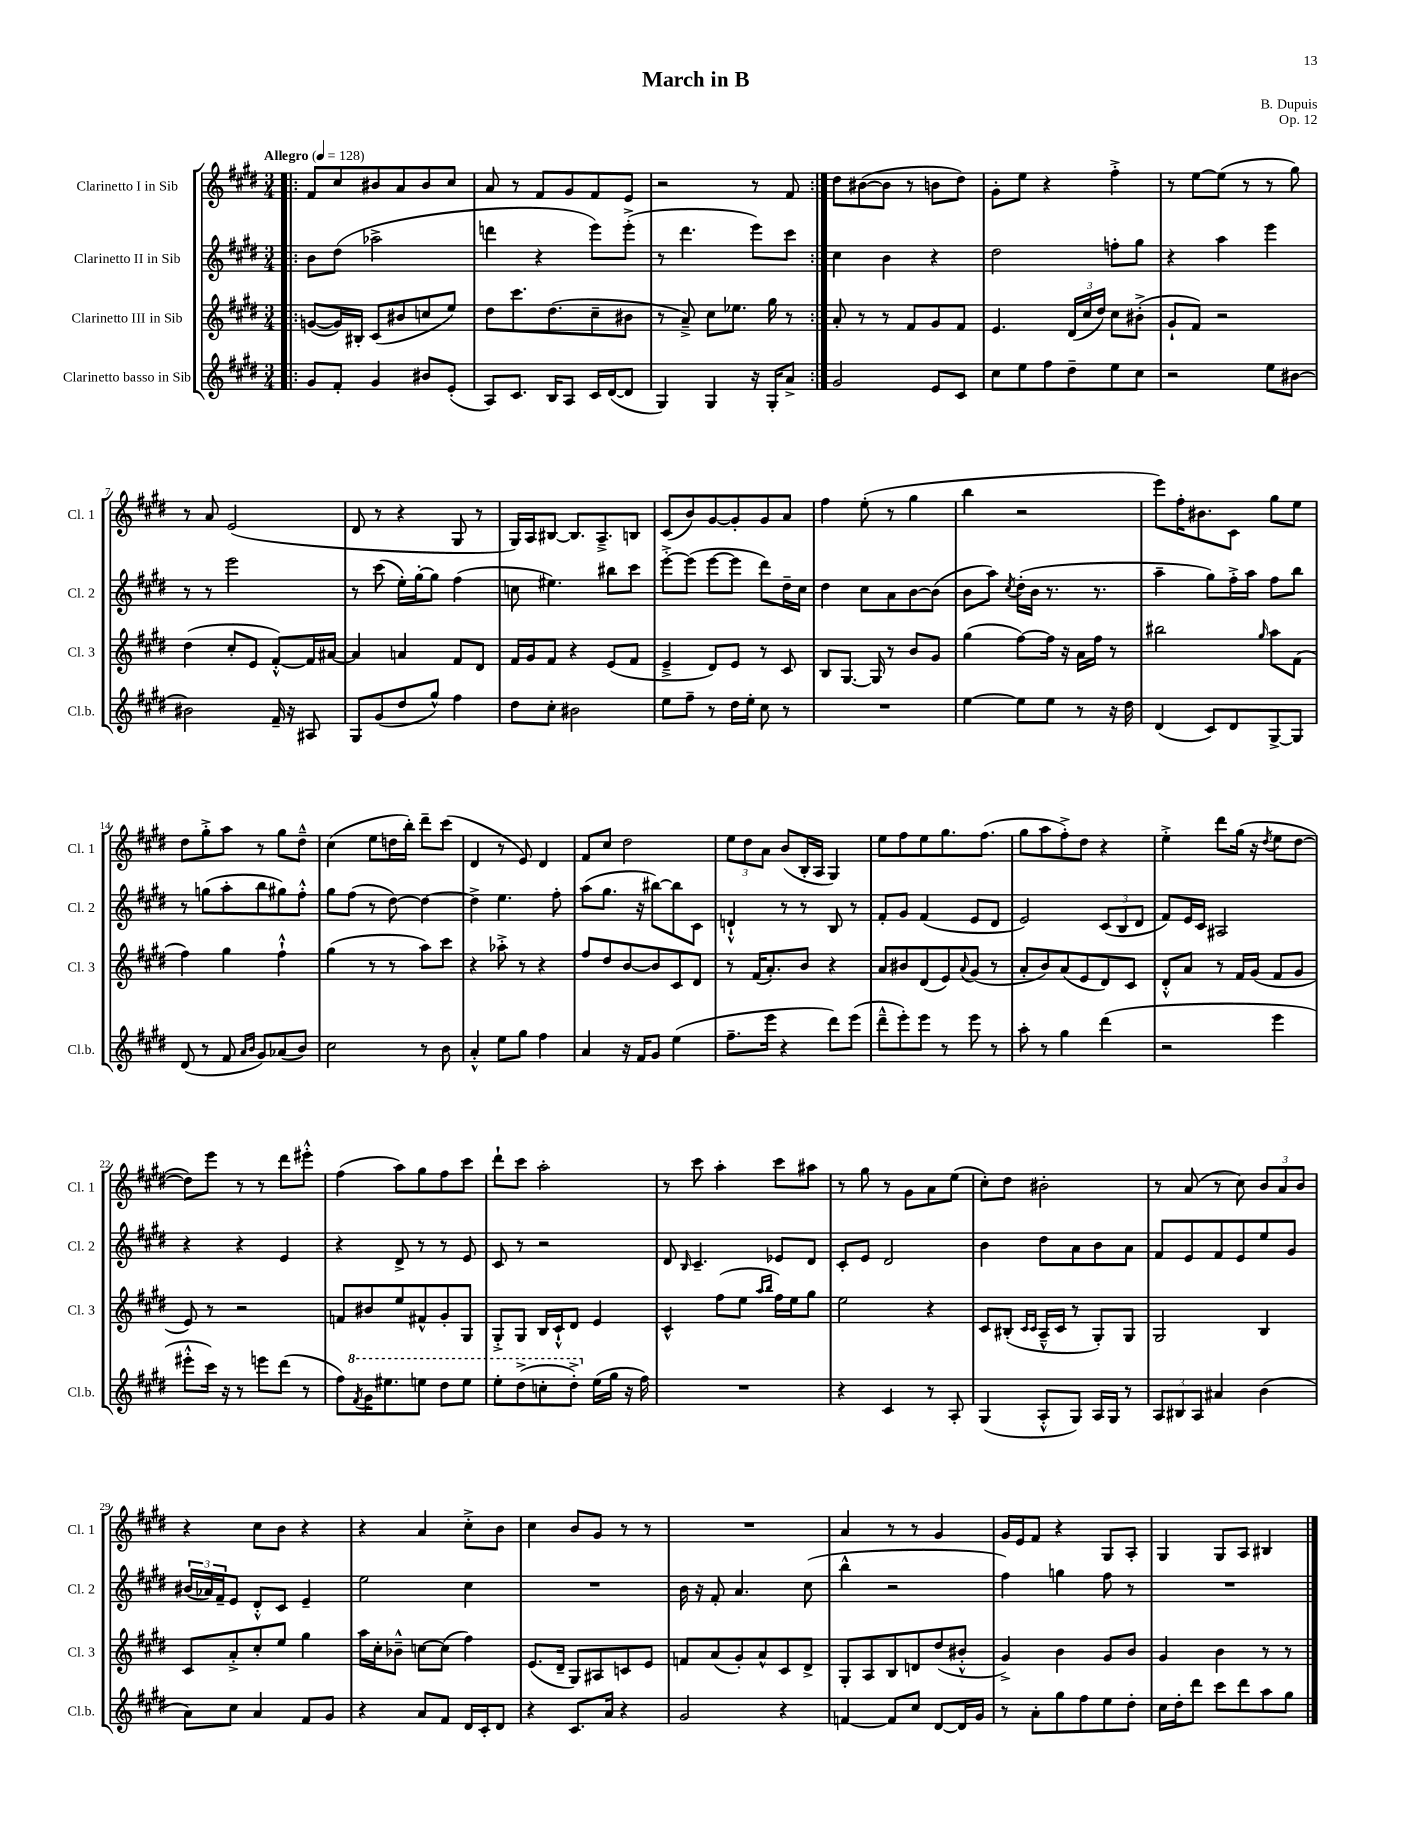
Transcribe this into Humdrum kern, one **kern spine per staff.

**kern	**kern	**kern	**kern
*staff4	*staff3	*staff2	*staff1
*clefG2	*clefG2	*clefG2	*clefG2
*k[f#c#g#d#]	*k[f#c#g#d#]	*k[f#c#g#d#]	*k[f#c#g#d#]
*M3/4	*M3/4	*M3/4	*M3/4
*MM128	*MM128	*MM128	*MM128
=!|:	=!|:	=!|:	=!|:
8g#	([8g	8b	8f#
8f#'	16g])	(8dd#	8cc#
.	16B#'	.	.
4g#	(8c#	2aa-^	8b#
.	8b#	.	8a
8b#	8cc	.	8b#
(8e'	8ee)	.	8cc#
=	=	=	=
8A)	8dd#	4ddd	8a
8.c#	8.ccc#	.	8r
.	.	4r	8f#
16B	(8.dd#	.	.
8A	.	.	8g#
16c#	8cc#~	8eee)	8f#
([16d#	.	.	.
8d#]	8b#	(8eee'^	8e
=	=	=	=
4G#)	8r	8r	2r
.	8a~^)	4.ddd#	.
4G#	8cc#	.	.
.	8.ee-	.	.
16r	.	8eee)	8r
16G#'	16gg#	.	.
8a^	8r	8ccc#	8f#
=:|!	=:|!	=:|!	=:|!
2g#	8a'	4cc#	8dd#
.	8r	.	([8b#
.	8r	4b	8b#]
.	8f#	.	8r
8e	8g#	4r	8b
8c#	8f#	.	8dd#)
=	=	=	=
8cc#	4.e	2dd#	8g#'
8ee	.	.	8ee
8ff#	.	.	4r
8dd#~	(24d#	.	.
.	24cc#	.	.
.	24dd#)	.	.
8ee	8cc#	8ff'	4ff#'^
8cc#	(8b#'^	8gg#	.
=	=	=	=
2r	8g#`	4r	8r
.	8f#)	.	[8ee
.	2r	4aa	(8ee]
.	.	.	8r
8ee	.	4eee	8r
[8b#	.	.	8gg#)
=	=	=	=
2b#]	(4dd#	8r	8r
.	.	8r	8a
.	8cc#'	2eee	(2e
.	8e	.	.
16f#~	[8f#'^^)	.	.
16r	.	.	.
8A#	16f#]	.	.
.	[16a#	.	.
=	=	=	=
8G#	4a#]	8r	8d#
(8g#	.	(8ccc#	8r
8dd#	4a	16ee')	4r
.	.	[16gg#'	.
8gg#^^)	.	8gg#]	.
4ff#	8f#	(4ff#	8G#
.	8d#	.	8r
=	=	=	=
8dd#	16f#	8cc	16G#)
.	16g#	.	16A
8cc#'	8f#	4.ee#)	[8B#
2b#	4r	.	8.B#]
.	.	.	8.A~^
.	(8e	8bb#	.
.	8f#	8ccc#	8B
=	=	=	=
8ee	4e~^	[8eee'^	(8c#
8ff#~	.	(8eee]	8b)
8r	8d#)	[8eee	[8g#
16dd#	8e	8eee]	8g#']
16ee'	.	.	.
8cc#	8r	8ddd#)	8g#
8r	8c#	16dd#~	8a
.	.	16cc#	.
=	=	=	=
2.r	8B	4dd#	4ff#
.	[8.G#	.	.
.	.	8cc#	(8ee'
.	16G#]	.	.
.	8r	8a	8r
.	8b	[8b	4gg#
.	8g#	(8b]	.
=	=	=	=
[4ee	(4gg#	8b	4bb
.	.	8aa)	.
.	.	8qcc#	.
8ee]	[8ff#)	(16dd#'	2r
.	.	16b	.
8ee	16ff#]	8.r	.
.	16r	.	.
8r	16a	.	.
.	16ff#	8.r	.
16r	8r	.	.
16dd#	.	.	.
=	=	=	=
(4d#	2bb#	4aa~	8eee)
.	.	.	16ff#'
.	.	.	8.b#
8c#)	.	8gg#)	.
8d#	.	16ff#'^	8c#
.	.	16aa	.
.	16qqgg#	.	.
[8G#^	8aa	8ff#	8gg#
8G#]	(8f#	8bb	8ee
=	=	=	=
(8d#	4ff#)	8r	8dd#
8r	.	(8gg	8gg#'^
8f#	4gg#	8aa'	8aa
16qqa	.	.	.
16qqb	.	.	.
8g#)	.	8bb	8r
(8a-	4ff#`^^	8gg#)	8gg#
8b)	.	8ff#'^^	8dd#~^^
=	=	=	=
2cc#	(4gg#	8gg#	(4cc#
.	.	(8ff#	.
.	8r	8r	8ee
.	8r	[8dd#)	16dd
.	.	.	16bb')
8r	8aa)	4dd#_	8ddd#~
8b	8ccc#	.	(8ccc#
=	=	=	=
4a'^^	4r	4dd#^]	4d#
8ee	8aa-'^	4.ee	8r
8gg#	8r	.	8e)
4ff#	4r	.	4d#
.	.	8ff#'	.
=	=	=	=
4a	8ff#	(8aa	8f#
.	8dd#	8.gg#	8cc#
16r	[8b	.	2dd#
16f#	.	16r	.
8g#	8b]	[8bb#)	.
(4ee	8c#	8bb#]	.
.	8d#	8c#	.
=	=	=	=
8.ff#~	8r	4d`^^	12ee
.	.	.	12dd#
.	(16f#	.	.
.	.	.	12a
16eee	8.a')	.	.
4r	.	8r	(8b
.	8b	8r	16B'
.	.	.	16A
8ddd#)	4r	8B	4G#)
(8eee	.	8r	.
=	=	=	=
8ddd#~^^	8a	8f#'	8ee
8eee')	8b#	8g#	8ff#
8eee	(8d#	(4f#	8ee
8r	8e)	.	8.gg#
.	8qqa	.	.
8eee	(8g#	8e	.
.	.	.	(8.ff#
8r	8r	8d#	.
=	=	=	=
8aa'	8a'	2e)	8gg#
8r	8b)	.	8aa
4gg#	(8a	.	8ff#'^)
.	8e	.	8dd#
(4ddd#	8d#)	(12c#	4r
.	.	12B	.
.	8c#	.	.
.	.	12d#	.
=	=	=	=
2r	8d#'^^	8f#)	4ee'^
.	8a	16e	.
.	.	16c#	.
.	8r	2A#	8ddd#
.	16f#	.	(16gg#
.	(16g#	.	16r
.	.	.	8qdd#
4eee	8f#	.	8ee
.	8g#	.	[8dd#
=	=	=	=
8eee#'^^	8e)	4r	8dd#])
16ccc#)	8r	.	8eee
16r	.	.	.
8r	2r	4r	8r
8eee	.	.	8r
(8ddd#	.	4e	8ddd#
8r	.	.	8eee#'^^
=	=	=	=
8ff#)	8f	4r	(4ff#
8qff#	.	.	.
16gg#	8b#	.	.
8.eee#	.	.	.
.	8ee	8d#^	8aa)
8eee	8f#^^	8r	8gg#
8ddd#	8g#'	8r	8ff#
8eee	8G#	8e	8ccc#
=	=	=	=
8eee'	8G#'^	8c#	8ddd#`
(8ddd#^	8G#	8r	8ccc#
8ccc'	16B	2r	2aa'
.	16c#`^^	.	.
8ddd#'^)	8d#	.	.
(16ee	4e	.	.
16gg#	.	.	.
16r	.	.	.
16ff#)	.	.	.
=	=	=	=
2.r	4c#^^	8d#	8r
.	.	16qqB	.
.	.	4.c#~	8ccc#
.	(8ff#	.	4aa'
.	8ee	.	.
.	16qqaa	.	.
.	16qqbb	.	.
.	16ff#)	8e-	8ccc#
.	16ee	.	.
.	8gg#	8d#	8aa#
=	=	=	=
4r	2ee	8c#'	8r
.	.	8e	8gg#
4c#	.	2d#	8r
.	.	.	8g#
8r	4r	.	8a
8A'	.	.	(8ee
=	=	=	=
(4G#	8c#	4b	8cc#')
.	(8B#'	.	8dd#
.	16qqc#	.	.
.	16qqc#	.	.
8A'^^	16A~^^	8dd#	2b#'
.	16c#	.	.
8G#)	8r	8a	.
16A	8G#')	8b	.
16G#	.	.	.
8r	8G#	8a	.
=	=	=	=
12A	2G#	8f#	8r
12B#	.	.	.
.	.	8e	(8a
12A	.	.	.
4a#	.	8f#	8r
.	.	8e	8cc#)
(4b	4B	8ee	12b
.	.	.	12a
.	.	8g#	.
.	.	.	12b
=	=	=	=
8a)	8c#	(24b#	4r
.	.	24a-)	.
.	.	24f#~	.
8cc#	8a'^	8e	.
4a	8cc#'	8d#'^^	8cc#
.	8ee	8c#	8b
8f#	4gg#	4e~	4r
8g#	.	.	.
=	=	=	=
4r	16aa	2ee	4r
.	16cc#'	.	.
.	8b-~^^	.	.
8a	[8cc	.	4a
8f#	(8cc]	.	.
16d#	4ff#)	4cc#	8cc#'^
16c#'	.	.	.
8d#	.	.	8b
=	=	=	=
4r	(8.e	2.r	4cc#
.	16d#~	.	.
8.c#	8G#)	.	8b
.	8A#	.	8g#
16a	.	.	.
4r	8c	.	8r
.	8e	.	8r
=	=	=	=
2g#	8f	16b	2.r
.	.	16r	.
.	(8a	8f#'	.
.	8g#')	4.a	.
.	8a^^	.	.
4r	8c#	.	.
.	8d#^	(8cc#	.
=	=	=	=
[4f	8G#'	4bb^^	4a
.	8A	.	.
8f]	8B	2r	8r
8cc#	8d	.	8r
[8d#	(8dd#	.	4g#
16d#]	8b#'^^	.	.
16g#	.	.	.
=	=	=	=
8r	4g#^)	4ff#)	16g#
.	.	.	16e
8a'	.	.	8f#
8gg#	4b	4gg	4r
8ff#	.	.	.
8ee	8g#	8ff#	8G#
8dd#'	8b	8r	8A'
=	=	=	=
16cc#	4g#	2.r	4G#
16dd#'	.	.	.
8ddd#	.	.	.
8ccc#	4b	.	8G#
8ddd#	.	.	8A
8aa	8r	.	4B#
8gg#	8r	.	.
==	==	==	==
*-	*-	*-	*-
